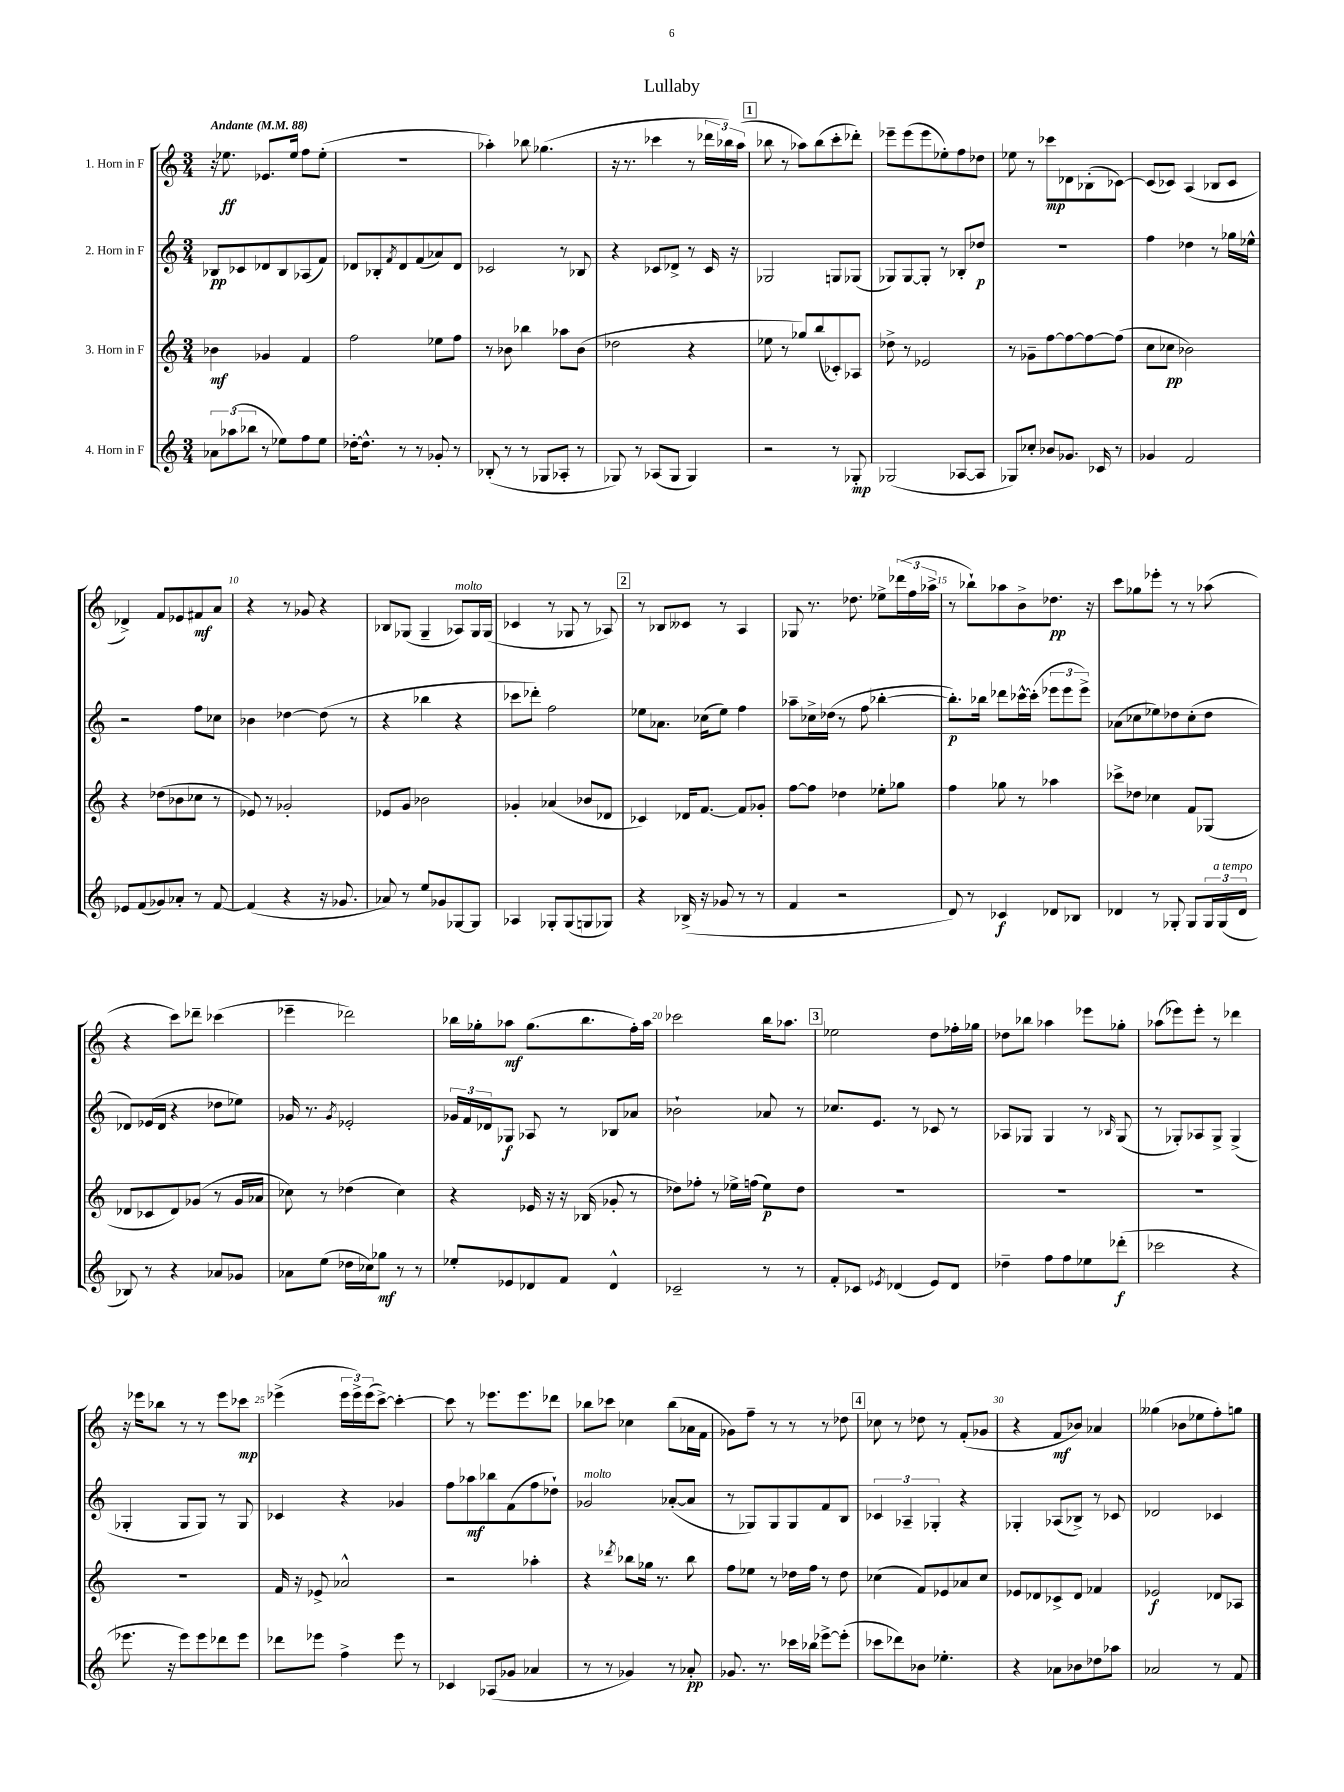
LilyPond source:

\header { title = "Lullaby" }
<<
\new StaffGroup <<
\new Staff = "s0" \with { instrumentName = "1. Horn in F" } {
    \clef treble \key c \major \numericTimeSignature \time 3/4 \tempo "Andante" 4 = 88
    r16 ees''8.\ff ees'8. ees''16 f''8 ees''8-.( |
    R2. |
    aes''4-.) bes''8 ges''4.( |
    r16 r8. ces'''4 r8 \tuplet 3/2 { des'''16 bes''16) a''16( } |
    \mark \markup { \box "1" } bes''8 r8 aes''8) bes''8( c'''8-. des'''8-.) |
    ees'''8-- ees'''8( ees'''8 ees''8-.) f''8 des''8 |
    ees''8 r8 ces'''8\mp des'8 bes8-.( ces'8~) |
    ces'8( ces'8) a4( bes8 ces'8 |
    des'4->) f'8 ees'8 fis'8\mf a'8 |
    r4 r8 ges'8 r4 |
    bes8 ges8( ges4-- aes8^\markup { \italic "molto" }) ges16 ges16( |
    ces'4 r8 ges8 r8 aes8) |
    \mark \markup { \box "2" } r8 bes8 ceses'8 r8 a4 |
    ges8 r8. des''8. ees''8-> \tuplet 3/2 { des'''16( f''16 aes''16-> } |
    r8 bes''8-!) aes''8 b'8-> des''8.\pp r16 |
    c'''8 ges''8 ees'''8-. r8 r8 aes''8( |
    r4 c'''8) des'''8-- ces'''4( |
    ees'''4-- des'''2) |
    bes''16 ges''16-. aes''8\mf ges''8.( bes''8. f''16-.) aes''16 |
    ces'''2 b''16 aes''8. |
    \mark \markup { \box "3" } ees''2 d''8 fes''16-. ges''16 |
    des''8 bes''8 aes''4 ees'''8 ges''8-. |
    aes''8( ees'''8) ees'''8-. r8 des'''4 |
    r16 ees'''16 bes''8 r8 r8 ees'''8 ces'''8\mp |
    ees'''4->( \tuplet 3/2 { ees'''16 ees'''16->) ees'''16( } c'''8~->) c'''4~-. |
    c'''8 r8 ees'''8. ees'''8. des'''8 |
    bes''8 ces'''8 ces''4 bes''8( aes'16 f'16 |
    ges'8) f''8-- r8 r8 r8 des''8 |
    \mark \markup { \box "4" } ces''8 r8 des''8 r8 f'8-.( ges'8 |
    r4 f'8\mf bes'8) aes'4 |
    geses''4( bes'8 ees''8 f''8-.) g''8 \bar "|." |
}
\new Staff = "s1" \with { instrumentName = "2. Horn in F" } {
    \clef treble \key c \major \numericTimeSignature \time 3/4
    bes8\pp ces'8 des'8 bes8 aes8( f'8) |
    des'8 bes8-. \acciaccatura { f'8 } des'8 f'8( aes'8) des'8 |
    ces'2 r8 bes8 |
    r4 ces'8 des'8-> r8 ces'16 r16 |
    \mark \markup { \box "1" } ges2 g8 ges8( |
    ges8) ges8~ ges8-. r8 bes8-. des''8\p |
    R2. |
    f''4 des''4 r8 ges''16 ees''16-^ |
    r2 f''8 ces''8 |
    bes'4 des''4~ des''8( r8 |
    r4 bes''4 r4 |
    ces'''8 des'''8-.) f''2 |
    \mark \markup { \box "2" } ees''8 aes'8. ces''16( ees''8) f''4 |
    aes''8-- ces''16-> des''16( r8 f''8 bes''4~-. |
    bes''8.-.\p) bes''16 des'''8 ces'''16~-^ ces'''16-.( \tuplet 3/2 { ees'''8 ees'''8 ees'''8->) } |
    aes'8( ces''8 ees''8) des''8 ces''8-.( des''8 |
    des'8) ees'16( des'16 r4 des''8 ees''8) |
    ges'16 r8. \acciaccatura { ges'8 } ees'2-. |
    \tuplet 3/2 { ges'16 f'16 des'16 } ges8\f aes8 r8 bes8 aes'8 |
    bes'2-! aes'8 r8 |
    \mark \markup { \box "3" } ces''8. e'8. r8 ces'8 r8 |
    aes8 ges8 ges4 r8 \grace { bes16 } ges8( |
    r8 ges8-.) aes8 ges8-> ges4->( |
    ges4-. ges8 ges8) r8 ges8 |
    ces'4 r4 ges'4 |
    f''8 aes''8\mf bes''8 f'8( f''8 des''8-!) |
    ges'2^\markup { \italic "molto" } aes'8~-.( aes'8 |
    r8 ges8) ges8 ges8 f'8 b8 |
    \mark \markup { \box "4" } \tuplet 3/2 { ces'4 aes4-- ges4-. } r4 |
    ges4-. aes8( bes8->) r8 ces'8 |
    des'2 ces'4 \bar "|." |
}
\new Staff = "s2" \with { instrumentName = "3. Horn in F" } {
    \clef treble \key c \major \numericTimeSignature \time 3/4
    bes'4\mf ges'4 f'4 |
    f''2 ees''8 f''8 |
    r8 bes'8 bes''4 aes''8 bes'8( |
    des''2 r4 |
    \mark \markup { \box "1" } ees''8 r8 ges''8) b''8( ces'8-.) aes8 |
    des''8-> r8 ees'2 |
    r8 ges'8-- f''8~ f''8~ f''8~ f''8( |
    c''8 ces''8\pp bes'2) |
    r4 des''8( bes'8 ces''8 r8 |
    ees'8) r8 ges'2-. |
    ees'8 g'8 bes'2 |
    ges'4-. aes'4( bes'8 des'8 |
    \mark \markup { \box "2" } ces'4) des'16 f'8.~ f'8 ges'8-. |
    f''8~ f''8 des''4 ees''8-. ges''8 |
    f''4 ges''8 r8 aes''4 |
    ces'''8-> des''8 ces''4 f'8 ges8( |
    des'8 ces'8 des'8) ges'8( r8 ges'16 aes'16 |
    ces''8) r8 des''4( ces''4) |
    r4 ees'16 r16 r16 bes16( ges'8-. r8 |
    des''8) fes''8-. r8 ees''16-> f''16( ees''8\p) des''8 |
    \mark \markup { \box "3" } R2. |
    R2. |
    R2. |
    R2. |
    f'16 r16 ees'8-> aes'2-^ |
    r2 aes''4-. |
    r4 \acciaccatura { des'''8 } bes''8 ges''16 r8. bes''8 |
    f''8 ees''8 r8 des''16 f''16 r8 des''8 |
    \mark \markup { \box "4" } ces''4( f'8) ees'8 aes'8 ces''8 |
    ees'8 des'8 ces'8-> des'8 fes'4 |
    ees'2\f des'8 aes8 \bar "|." |
}
\new Staff = "s3" \with { instrumentName = "4. Horn in F" } {
    \clef treble \key c \major \numericTimeSignature \time 3/4
    \tuplet 3/2 { aes'8 aes''8( bes''8 } r8 ees''8) f''8 ees''8 |
    des''16~-. des''8.-^ r8 r8 ges'8-. r8 |
    bes8-.( r8 r8 ges8 aes8-. r8 |
    ges8) r8 aes8( ges8 ges4) |
    \mark \markup { \box "1" } r2 r8 ges8-.\mp |
    ges2( aes8~ aes8 |
    ges8) ces''8-. bes'8 ges'8. ces'16 r8 |
    ges'4 f'2 |
    ees'8 f'8( ges'8) aes'8-. r8 f'8~ |
    f'4( r4 r16 ges'8. |
    aes'8) r8 e''8 ges'8 ges8~ ges8 |
    aes4 ges8-. ges8( g8 ges8) |
    \mark \markup { \box "2" } r4 bes16->( r16 ges'8 r8 r8 |
    f'4 r2 |
    d'8) r8 ces'4\f des'8 bes8 |
    des'4 r8 ges8-. ges8 \tuplet 3/2 { ges16 ges16^\markup { \italic "a tempo" }( des'16 } |
    bes8) r8 r4 aes'8 ges'8 |
    aes'8 e''8( des''16 ces''16) ges''8\mf r8 r8 |
    ees''8-. ees'8 des'8 f'8 des'4-^ |
    ces'2-- r8 r8 |
    \mark \markup { \box "3" } f'8-. ces'8 \acciaccatura { ees'8 } des'4( ees'8) des'8 |
    des''4-- f''8 f''8 ees''8 des'''8-.\f( |
    ces'''2 r4 |
    ees'''8. r16 ees'''8) ees'''8 des'''8 ees'''8 |
    des'''8 ees'''8 f''4-> ees'''8 r8 |
    ces'4 aes8( ges'8 aes'4 |
    r8 r8 ges'4) r8 aes'8-.\pp |
    ges'8. r8. ces'''16 bes''16 ees'''8~-> ees'''8-.( |
    \mark \markup { \box "4" } ces'''8 des'''8) bes'8 ees''4.-. |
    r4 aes'8 bes'8 des''8 aes''8 |
    aes'2 r8 f'8 \bar "|." |
}
>>
>>
\layout { \context { \Score \override BarNumber.break-visibility = ##(#f #t #t) barNumberVisibility = #(every-nth-bar-number-visible 5) } }
